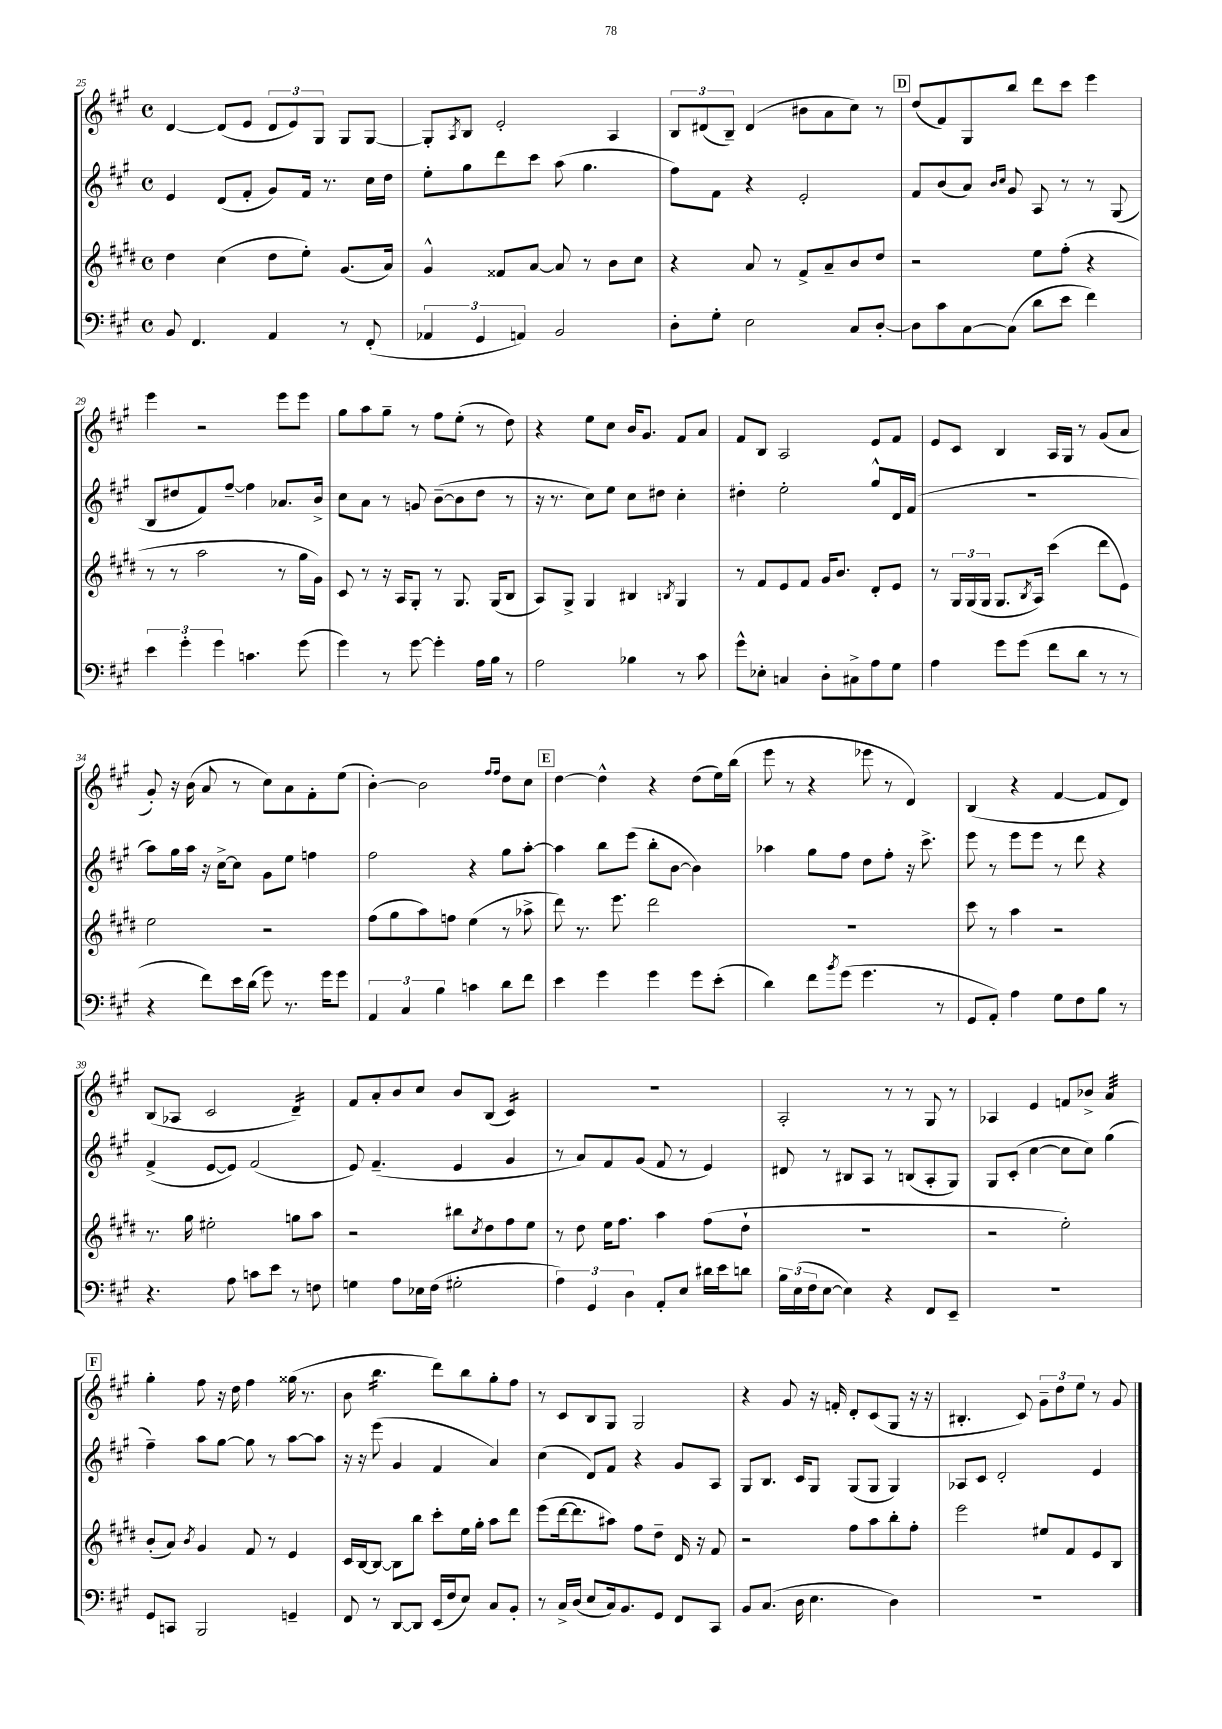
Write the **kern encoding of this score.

**kern	**kern	**kern	**kern
*staff4	*staff3	*staff2	*staff1
*clefF4	*clefG2	*clefG2	*clefG2
*k[f#c#g#]	*k[f#c#g#d#]	*k[f#c#g#]	*k[f#c#g#]
*M4/4	*M4/4	*M4/4	*M4/4
*met(c)	*met(c)	*met(c)	*met(c)
8BB	4dd#	4e	[4d
4.FF#	.	.	.
.	(4cc#	(8d	(8d]
.	.	8f#'	8e
4AA	8dd#	8g#)	12d
.	.	.	12e)
.	8ee')	16f#	.
.	.	.	12G#
.	.	8.r	.
8r	(8.g#	.	8G#
(8FF#'	.	16cc#	[8G#
.	16a)	16dd	.
=	=	=	=
6AA-	4g#^^	8ee'	8G#']
.	.	.	8qA
.	.	8gg#	8B
6GG#	.	.	.
.	8f##	8ddd	2e'
6AA)	.	.	.
.	[8a	8ccc#	.
2BB	8a]	(8aa	.
.	8r	4.gg#	.
.	8b	.	4A
.	8cc#	.	.
=	=	=	=
8D'	4r	8ff#)	12B
.	.	.	(12d#
8G#'	.	8f#	.
.	.	.	12B~)
2E	8a	4r	(4d#
.	8r	.	.
.	8f#^	2e'	8b#
.	8a~	.	8a
8C#	8b	.	8cc#)
[8D'	8dd#	.	8r
=	=	=	=
8D]	2r	8f#	(8dd
8c#	.	(8b	8f#)
[8C#	.	8a)	8G#
.	.	16qqb	.
.	.	16qqcc#	.
(8C#]	.	8g#	8bb
8d	8ee	8A	8ddd
8e	(8ff#'	8r	8ccc#
4f#)	4r	8r	4eee
.	.	(8G#	.
=	=	=	=
6e	8r	8B	4eee
.	8r	8dd#	.
6g#'	.	.	.
.	2aa	8f#)	2r
6g#	.	.	.
.	.	[8ff#~	.
4.c	.	4ff#]	.
.	8r	8.a-	8eee
(8g#	16gg#	.	8eee
.	16g#)	16b^	.
=	=	=	=
4g#)	8c#	8cc#	8gg#
.	8r	8a	8aa
8r	16r	8r	8gg#~
.	16A	.	.
[8g#	8G#'	8g	8r
4g#']	8r	([8b~	8ff#
.	8.G#	8b]	(8ee'
16A	.	8dd	8r
16B	(16G#	.	.
8r	8B	8r	8dd)
=	=	=	=
2A	8A)	16r	4r
.	.	8.r	.
.	8G#^	.	.
.	4G#	8cc#)	8ee
.	.	8ee	8cc#
4B-	4B#	8cc#	16b
.	.	.	8.g#
.	.	8dd#	.
.	8qB	.	.
8r	4G#	4cc#'	8f#
8c#	.	.	8a
=	=	=	=
8g#^^	8r	4dd#'	8f#
8E-'	8f#	.	8B
4C	8e	2ee'	2A
.	8f#	.	.
8D'	16g#	.	.
.	8.b	.	.
8C#^	.	.	.
8A	8d#'	8gg#^^	8e
8G#	8e	16d	8f#
.	.	(16f#	.
=	=	=	=
4A	8r	1r	8e
.	24G#	.	8c#
.	(24G#	.	.
.	24G#	.	.
8g#	8.G#	.	4B
(8g#	.	.	.
.	8qB	.	.
.	16A)	.	.
8f#	(4ccc#	.	16A
.	.	.	16G#
8d	.	.	8r
8r	8ddd#	.	(8g#
8r	8e)	.	8a
=	=	=	=
4r	2ee	8aa)	8g#')
.	.	16gg#	16r
.	.	16aa	(16b
8f#)	.	16r	8a
.	.	[16cc#^	.
16e	.	8cc#]	8r
(16d	.	.	.
8g#)	2r	8g#	8cc#)
8.r	.	8ee	8a
.	.	4ff	8f#'
16g#	.	.	.
8g#	.	.	(8ee
=	=	=	=
6AA	(8ff#	2ff#	[4b')
.	8gg#	.	.
6C#	.	.	.
.	8aa)	.	2b]
6B	.	.	.
.	8ff	.	.
4c	(4ee	4r	.
.	.	.	16qqff#
.	.	.	16qqff#
8d	8r	8gg#	8dd
8f#	8aa-^	[8aa'	8cc#
=	=	=	=
4e	8ddd#)	4aa]	[4dd
.	8.r	.	.
4g#	.	8bb	4dd^^]
.	8.eee	.	.
.	.	(8eee	.
4g#	2ddd#	8bb'	4r
.	.	[8b	.
8g#	.	4b])	(8dd
(8e'	.	.	16ee)
.	.	.	(16bb
=	=	=	=
4d)	1r	4aa-	8eee
.	.	.	8r
8f#	.	8gg#	4r
8qb	.	.	.
(8g#	.	8ff#	.
4.g#	.	8dd	8eee-
.	.	8ff#'	8r
.	.	16r	4d)
.	.	8.ccc#^	.
8r	.	.	.
=	=	=	=
8GG#	8ccc#	8eee	(4B
8AA')	8r	8r	.
4A	4aa	8eee	4r
.	.	8eee	.
8G#	2r	8r	[4f#
8F#	.	8ddd	.
8B	.	4r	8f#]
8r	.	.	8d)
=	=	=	=
4.r	8.r	(4f#^	(8B
.	.	.	8A-
.	16gg#	.	.
.	2ee#'	[8e	2c#
8A	.	8e])	.
8c	.	(2f#	.
8e	.	.	.
8r	8gg	.	4d~)
8F	8aa	.	.
=	=	=	=
4G	2r	8e)	8f#
.	.	(4.f#~	8a'
8A	.	.	8b
16E-	.	.	8cc#
(16F#	.	.	.
2G#'	8bb#	4e	8b
.	8qcc#	.	.
.	8dd#	.	(8B
.	8ff#	4g#	4c#)
.	8ee	.	.
=	=	=	=
6A)	8r	8r	1r
.	8dd#	8a)	.
6GG#	.	.	.
.	16ee	8f#	.
.	8.ff#	.	.
6D	.	.	.
.	.	(8g#	.
8AA'	4aa	8f#	.
8E	.	8r	.
16d#	(8ff#	4e)	.
16e	.	.	.
8d	8dd#`	.	.
=	=	=	=
24B	1r	8d#	2A'
(24E	.	.	.
24F#	.	.	.
[8E	.	8r	.
4E])	.	8B#	.
.	.	8A	.
4r	.	8r	8r
.	.	(8B	8r
8FF#	.	8A'	8G#
8EE~	.	8G#)	8r
=	=	=	=
1r	2r	8G#	4A-
.	.	(8c#'	.
.	.	[4cc#	4e
.	2ee')	8cc#]	8f
.	.	8cc#)	8b-^
.	.	(4gg#	4a
=	=	=	=
8GG#	(8b'	4ff#~)	4gg#'
8CC	8a)	.	.
.	8qb	.	.
2BBB	4g#	8aa	8ff#
.	.	[8gg#	16r
.	.	.	16dd
.	8f#	8gg#]	4ff#
.	8r	8r	.
4GG~	4e	[8aa	(16gg##
.	.	.	8.r
.	.	8aa]	.
=	=	=	=
8FF#	16c#	16r	8b
.	[16B	16r	.
8r	8B_	(8eee	4.bb
[8DD	8B]	4g#	.
8DD]	8bb	.	.
(16EE	8ccc#'	4f#	8ddd)
16F#	.	.	.
8E)	16ee	.	8bb
.	16gg#'	.	.
8C#	8aa	4a)	8gg#'
8BB'	8ddd#	.	8ff#
=	=	=	=
8r	(8eee	(4cc#	8r
16C#^	[16ddd#	.	8c#
(16D	8.ddd#]	.	.
8E	.	8d)	8B
16C#)	8aa#)	8f#	8G#
8.BB	.	.	.
.	8ff#	4r	2G#
8GG#	8dd#~	.	.
8FF#	16d#	8g#	.
.	16r	.	.
8CC#	8f#	8A	.
=	=	=	=
8BB	2r	8G#	4r
(8.C#	.	8.B	.
.	.	.	8g#
16D	.	16c#	.
4.E	.	8G#	16r
.	.	.	16f'
.	8ff#	(8G#	8d'
.	8aa	8G#	(8c#
4D)	8bb'	4G#)	8G#
.	8ff#'	.	16r
.	.	.	16r
=	=	=	=
1r	2eee	8A-	4.B#'
.	.	8c#	.
.	.	2d'	.
.	.	.	8c#)
.	8ee#	.	12g#~
.	.	.	12dd
.	8f#	.	.
.	.	.	12ee
.	8e	4e	8r
.	8B	.	8g#
==	==	==	==
*-	*-	*-	*-
